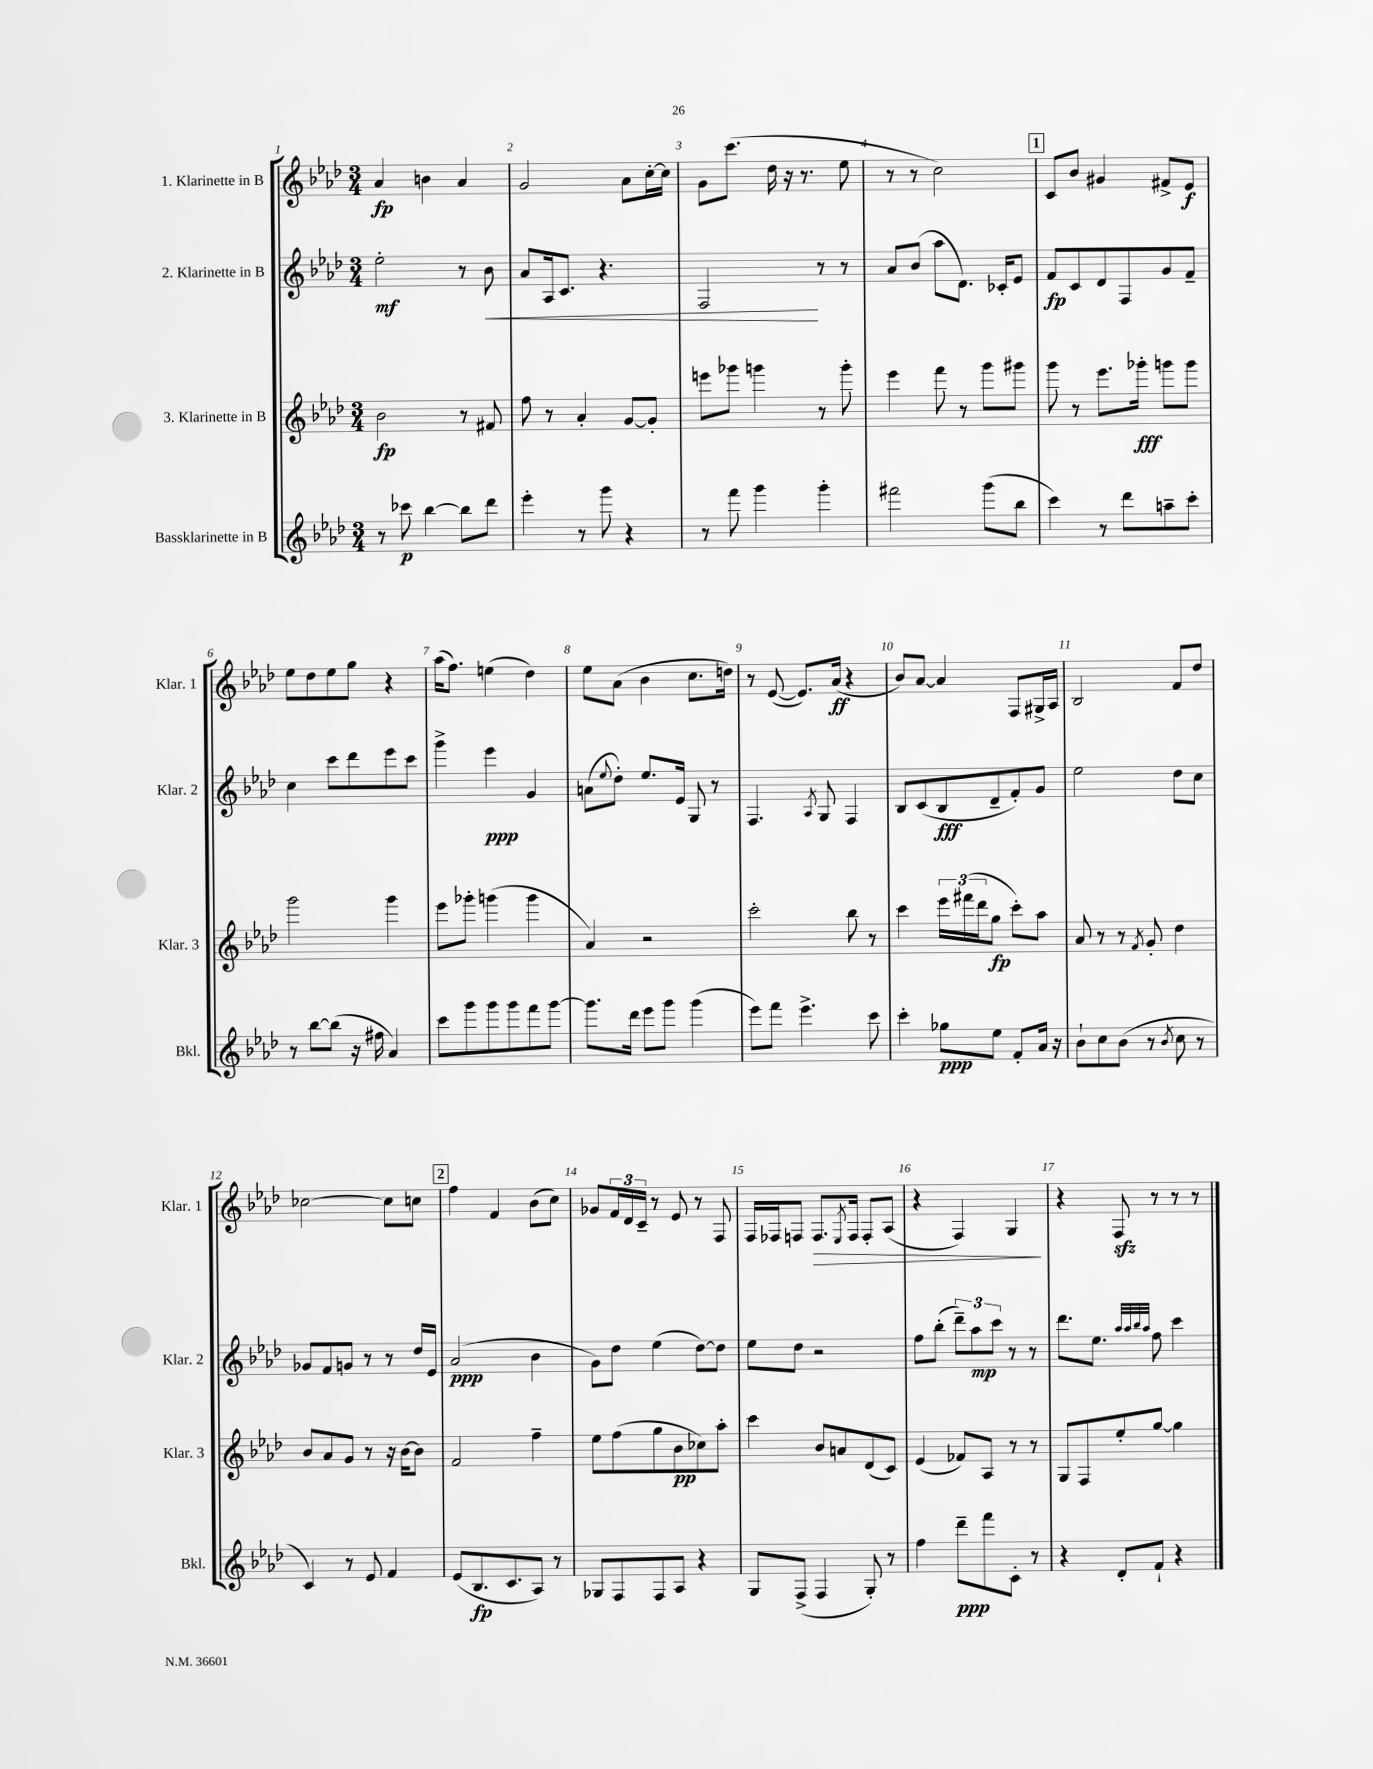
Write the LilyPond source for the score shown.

<<
\new StaffGroup <<
\new Staff = "s0" \with { instrumentName = "1. Klarinette in B" shortInstrumentName = "Klar. 1" } {
    \clef treble \key aes \major \numericTimeSignature \time 3/4
    aes'4\fp b'4 aes'4 |
    g'2 aes'8 c''16~-. c''16 |
    g'8 c'''8.( des''16 r16 r8. ees''8 |
    r8 r8 c''2) |
    \mark \markup { \box "1" } c'8 bes'8 gis'4 fis'8-> ees'8\f |
    ees''8 des''8 ees''8 g''8 r4 |
    aes''16( f''8.) e''4( des''4) |
    ees''8 aes'8( bes'4 c''8. d''16) |
    r8 ees'8~( ees'8.) aes'16\ff( r4 |
    bes'8) aes'8~ aes'4 f8 gis16-> aes16 |
    bes2 f'8 des''8 |
    ces''2~ ces''8 c''8 |
    \mark \markup { \box "2" } f''4 f'4 bes'8( c''8) |
    ges'8 \tuplet 3/2 { f'16 des'16 c'16-- } r8 ees'8 r8 f8 |
    f16 fes16 f8 f8.\> \acciaccatura { ees8 } f16 f8-. aes8( |
    r4 f4) g4\! |
    r4 f8\sfz r8 r8 r8 \bar "|." |
}
\new Staff = "s1" \with { instrumentName = "2. Klarinette in B" shortInstrumentName = "Klar. 2" } {
    \clef treble \key aes \major \numericTimeSignature \time 3/4
    ees''2-.\mf r8 bes'8\< |
    aes'8 aes16 c'8. r4. |
    f2\! r8 r8 |
    aes'8 bes'8( aes''8 des'8.) ces'16-. ees'8 |
    \mark \markup { \box "1" } f'8\fp c'8 des'8 f8 g'8 f'8-- |
    c''4 c'''8 des'''8 ees'''8 c'''8 |
    g'''4-> ees'''4\ppp g'4 |
    a'8( \appoggiatura { ees''8 } des''8-.) ees''8. ees'16 g8 r8 |
    f4. \acciaccatura { aes8 } g8 f4 |
    bes8 c'8( bes8\fff des'8-- f'8-.) g'8 |
    ees''2 des''8 c''8 |
    ges'8 f'8 g'8 r8 r8 des''16 ees'16 |
    \mark \markup { \box "2" } aes'2\ppp( bes'4 |
    g'8) des''8 ees''4( des''8~) des''8 |
    ees''8 des''8 r2 |
    f''8 bes''8-.( \tuplet 3/2 { des'''8--) aes''8\mp c'''8 } r8 r8 |
    des'''8. ees''8. \grace { aes''32 aes''32 bes''32 aes''32 } f''8 c'''4 \bar "|." |
}
\new Staff = "s2" \with { instrumentName = "3. Klarinette in B" shortInstrumentName = "Klar. 3" } {
    \clef treble \key aes \major \numericTimeSignature \time 3/4
    bes'2\fp r8 fis'8 |
    f''8 r8 aes'4-. g'8~ g'8-. |
    e'''8 ges'''8 g'''4 r8 g'''8-. |
    ees'''4 f'''8 r8 g'''8 gis'''8 |
    \mark \markup { \box "1" } g'''8 r8 ees'''8. ges'''16-.\fff g'''8 g'''8 |
    g'''2 g'''4 |
    ees'''8 ges'''8-. g'''4( g'''4 |
    aes'4) r2 |
    c'''2-. bes''8 r8 |
    c'''4 \tuplet 3/2 { ees'''16 fis'''16( des'''16 } g''8\fp c'''8-.) aes''8 |
    aes'8 r8 r8 \acciaccatura { f'8 } g'8-. des''4 |
    bes'8 aes'8 g'8 r8 r16 bes'16~ bes'8 |
    \mark \markup { \box "2" } f'2 f''4-- |
    ees''8 f''8( g''8 bes'8\pp ces''8) aes''8-. |
    c'''4 bes'8 a'8 des'8( c'8) |
    ees'4( fes'8) aes8 r8 r8 |
    g8 f8 ees''8-. g''8~ g''4 \bar "|." |
}
\new Staff = "s3" \with { instrumentName = "Bassklarinette in B" shortInstrumentName = "Bkl." } {
    \clef treble \key aes \major \numericTimeSignature \time 3/4
    r8 ces'''8\p bes''4~ bes''8 des'''8 |
    ees'''4-. r8 g'''8 r4 |
    r8 f'''8 g'''4 g'''4-. |
    fis'''2 g'''8( bes''8 |
    \mark \markup { \box "1" } c'''4) r8 des'''8 a''8-- c'''8-. |
    r8 bes''8~ bes''8( r16 fis''16 aes'4) |
    c'''8 g'''8 g'''8 g'''8 f'''8 g'''8~ |
    g'''8. des'''16 ees'''8 g'''8 g'''4( |
    ees'''8) f'''8 ees'''4.-> c'''8 |
    c'''4-. ges''8\ppp ees''8 f'8-. aes'16 r16 |
    bes'8-! c''8 bes'8( r8 \acciaccatura { bes'8 } c''8 r8 |
    c'4) r8 ees'8 f'4 |
    \mark \markup { \box "2" } ees'8( bes8.\fp c'8. aes8) r8 |
    ges8 f8 f8 aes8 r4 |
    g8 f8->( f4 g8-.) r8 |
    f''4 des'''8--\ppp f'''8 c'8-. r8 |
    r4 des'8-. f'8-! r4 \bar "|." |
}
>>
>>
\layout { \context { \Score \override BarNumber.break-visibility = ##(#f #t #t) barNumberVisibility = #all-bar-numbers-visible } }
